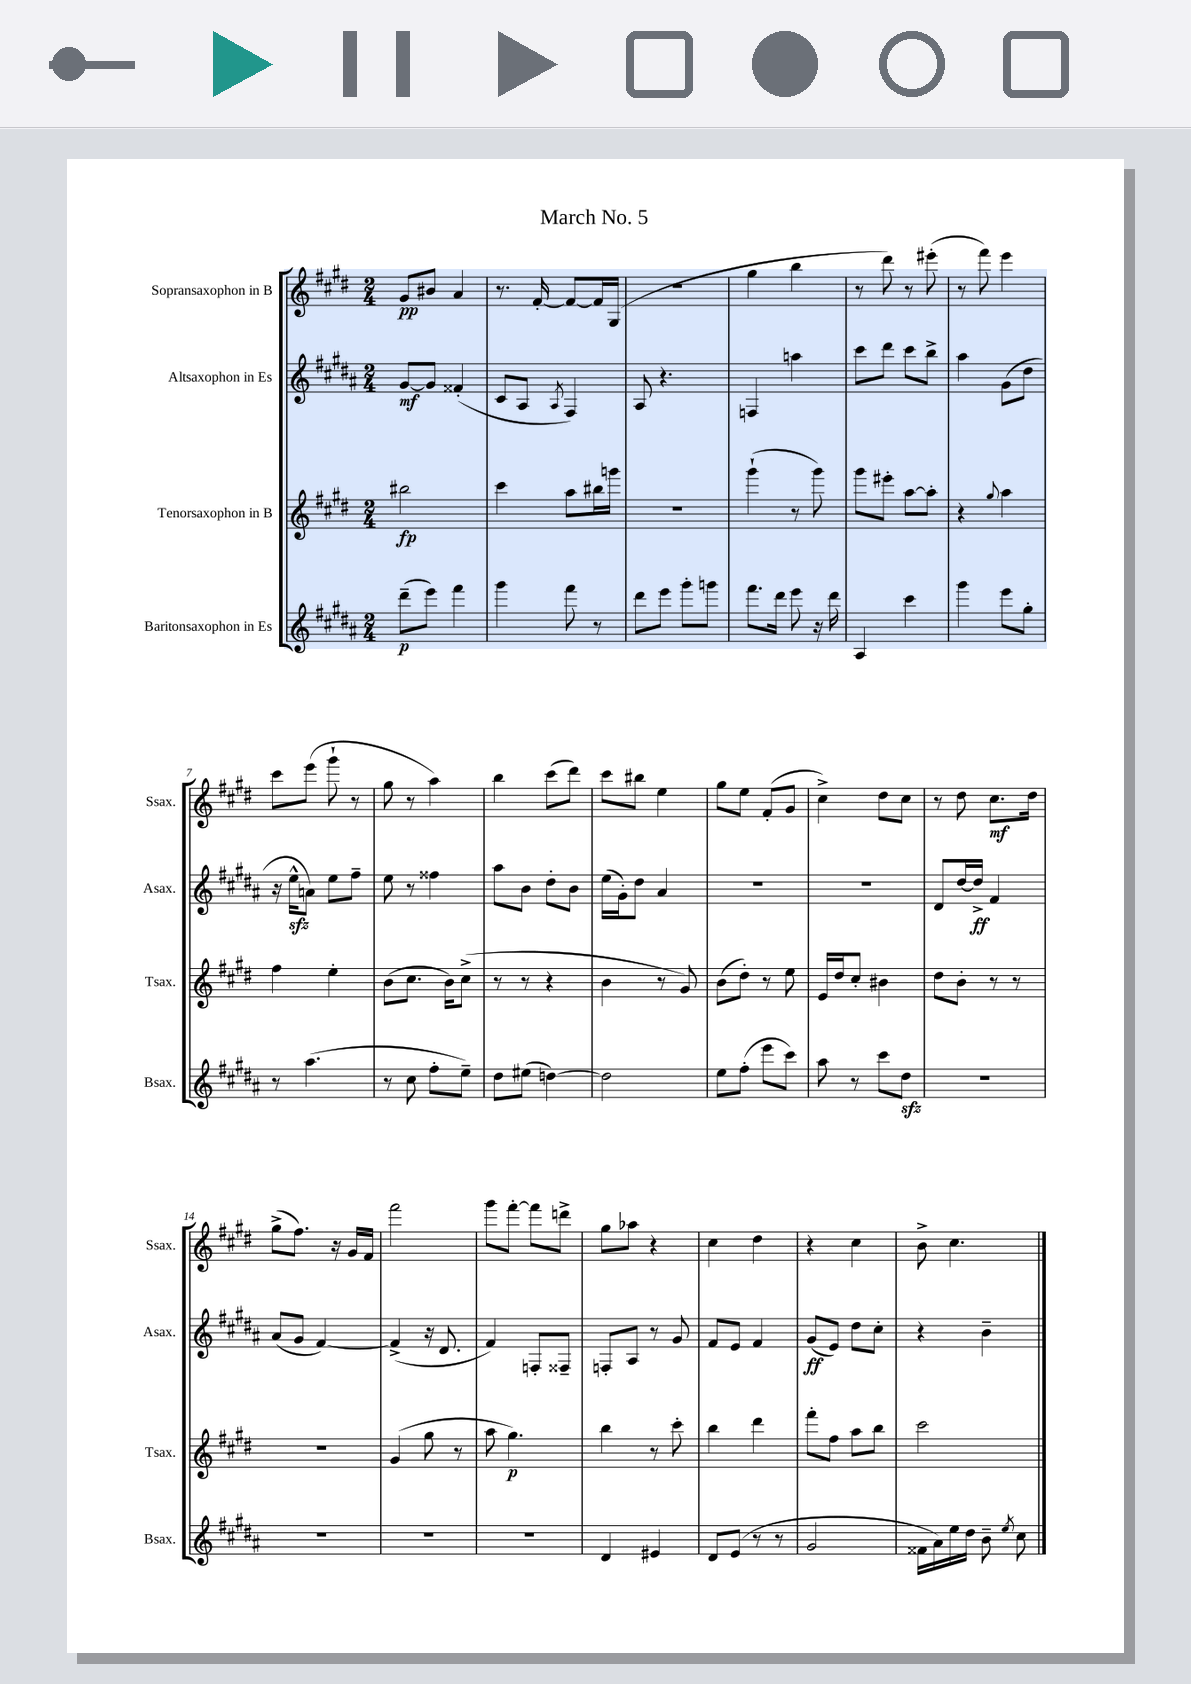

**kern	**kern	**kern	**kern
*staff4	*staff3	*staff2	*staff1
*clefG2	*clefG2	*clefG2	*clefG2
*k[f#c#g#d#a#]	*k[f#c#g#d#]	*k[f#c#g#d#a#]	*k[f#c#g#d#]
*M2/4	*M2/4	*M2/4	*M2/4
(8ddd#~	2bb#	[8g#	8g#
8eee)	.	8g#]	8b#
4fff#	.	(4f##'	4a
=	=	=	=
4ggg#	4ccc#	8c#	8.r
.	.	8A#	.
.	.	.	[16f#'
.	.	8qA#	.
8fff#	8aa	4F#)	8f#_
8r	16bb#	.	16f#]
.	16ggg	.	(16G#
=	=	=	=
8ddd#	2r	8A#	2r
8eee	.	4.r	.
8ggg#'	.	.	.
8ggg	.	.	.
=	=	=	=
8.fff#	(4ggg#`	4F	4gg#
16ddd#	.	.	.
8eee	8r	4aa	4bb
16r	8ggg#)	.	.
16ddd#	.	.	.
=	=	=	=
4A#	8ggg#	8ccc#	8r
.	8eee#'	8ddd#	8ddd#)
4ccc#	[8aa	8ccc#	8r
.	8aa']	8bb^	(8eee#'
=	=	=	=
4ggg#	4r	4aa#	8r
.	.	.	8fff#)
.	8qqgg#	.	.
8eee	4aa	(8g#	4eee
8gg#'	.	8dd#	.
=	=	=	=
8r	4ff#	16r	8ccc#
.	.	16ee^^	.
(4.aa#	.	8a)	(8eee
.	4ee'	8ee	8ggg#`
.	.	8ff#~	8r
=	=	=	=
8r	(8b	8ee	8gg#
8cc#	8.cc#	8r	8r
8ff#'	.	4ff##	4aa)
.	16b)	.	.
8ee~)	(8cc#^	.	.
=	=	=	=
8dd#	8r	8aa#	4bb
(8ee#	8r	8b	.
[4dd)	4r	8dd#'	(8ccc#
.	.	8b	8ddd#)
=	=	=	=
2dd]	4b	(16ee	8ccc#
.	.	16g#')	.
.	.	8dd#	8bb#
.	8r	4a#	4ee
.	8g#)	.	.
=	=	=	=
8ee	(8b	2r	8gg#
(8ff#'	8dd#')	.	8ee
8eee	8r	.	(8f#'
8ccc#)	8ee	.	8g#
=	=	=	=
8aa#	16e	2r	4cc#^)
.	16dd#	.	.
8r	8cc#'	.	.
8ccc#	4b#	.	8dd#
8dd#	.	.	8cc#
=	=	=	=
2r	8dd#	8d#	8r
.	8b'	[16dd#	8dd#
.	.	16dd#^]	.
.	8r	4f#	8.cc#
.	8r	.	.
.	.	.	16dd#
=	=	=	=
2r	2r	(8a#	(8gg#^
.	.	8g#	8.ff#)
.	.	[4f#)	.
.	.	.	16r
.	.	.	16g#
.	.	.	16f#
=	=	=	=
2r	(4g#	(4f#^]	2fff#
.	8gg#	16r	.
.	.	8.d#	.
.	8r	.	.
=	=	=	=
2r	8aa	4f#)	8ggg#
.	4.gg#)	.	[8fff#'
.	.	8F'	8fff#]
.	.	8F##~	8ddd^
=	=	=	=
4d#	4bb	8F'	8gg#
.	.	8A#	8aa-
4e#	8r	8r	4r
.	8ccc#'	8g#	.
=	=	=	=
8d#	4bb	8f#	4cc#
(8e	.	8e	.
8r	4ddd#	4f#	4dd#
8r	.	.	.
=	=	=	=
2g#	8fff#'	(8g#	4r
.	8ff#	8e)	.
.	8aa	8dd#	4cc#
.	8bb	8cc#'	.
=	=	=	=
16f##	2ccc#	4r	8b^
16a#)	.	.	.
16ee	.	.	4.cc#
16dd#	.	.	.
8b~	.	4b~	.
8qee	.	.	.
8cc#	.	.	.
==	==	==	==
*-	*-	*-	*-
